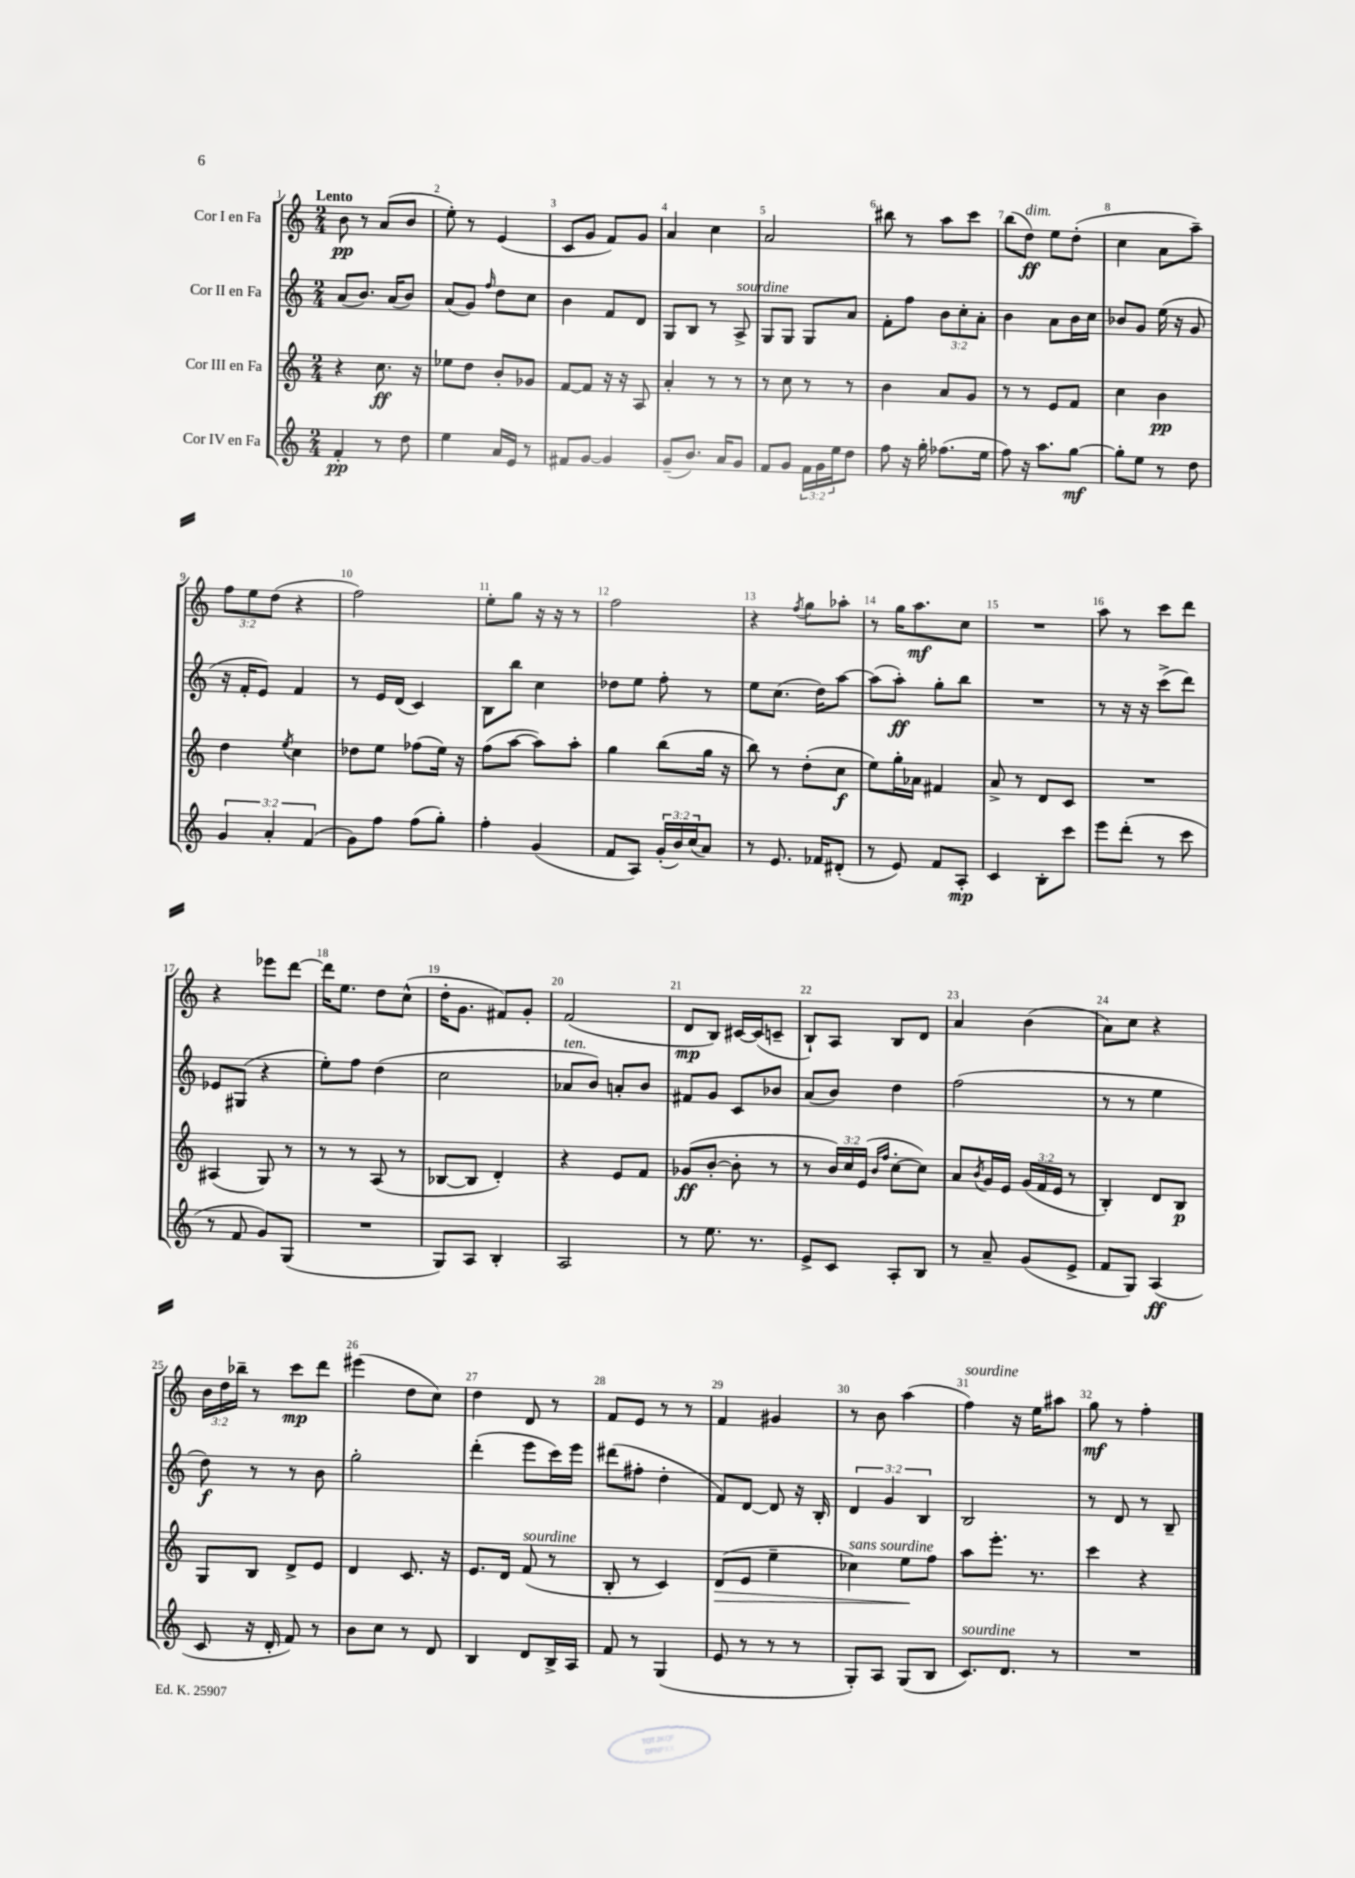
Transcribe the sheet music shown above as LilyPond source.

<<
\new StaffGroup <<
\new Staff = "s0" \with { instrumentName = "Cor I en Fa" } {
    \clef treble \key c \major \numericTimeSignature \time 2/4 \override Staff.TupletNumber.text = #tuplet-number::calc-fraction-text \tempo "Lento"
    b'8\pp r8 a'8( b'8 |
    e''8-.) r8 e'4( |
    c'8 g'8 f'8) g'8 |
    a'4 c''4 |
    a'2 |
    bis''8 r8 a''8 c'''8 |
    b''8( d''8\ff^\markup { \italic "dim." }) e''8 d''8-.( |
    c''4 a'8 a''8--) |
    \tuplet 3/2 { f''8 e''8 d''8( } r4 |
    f''2) |
    e''8-. g''8 r16 r16 r8 |
    f''2 |
    r4 \acciaccatura { f''8 } g''8 aes''8-. |
    r8 g''16 a''8.\mf c''8 |
    R2 |
    a''8 r8 c'''8 d'''8 |
    r4 ees'''8 d'''8~ |
    d'''16 e''8. d''8 c''8-^( |
    d''16-. g'8. fis'8) g'8-. |
    f'2( |
    d'8\mp b8) cis'16~ cis'16( c'8-- |
    b8-!) a8 b8 d'8 |
    a'4 b'4( |
    a'8) c''8 r4 |
    \tuplet 3/2 { b'16 d''16 bes''16-- } r8 c'''8\mp d'''8 |
    eis'''4( d''8 c''8) |
    d''4 d'8 r8 |
    f'8 e'8 r8 r8 |
    f'4 gis'4 |
    r8 b'8 a''4( |
    f''4^\markup { \italic "sourdine" }) r16 e''16 ais''8 |
    g''8\mf r8 f''4-. \bar "|." |
}
\new Staff = "s1" \with { instrumentName = "Cor II en Fa" } {
    \clef treble \key c \major \numericTimeSignature \time 2/4 \override Staff.TupletNumber.text = #tuplet-number::calc-fraction-text
    a'8( b'8.) a'16( b'8) |
    a'8( g'8) \grace { f''16 } d''8 c''8 |
    b'4 f'8 d'8 |
    g8 b8 r8 a8->^\markup { \italic "sourdine" } |
    g8 g8 g8 a'8 |
    f'8-. f''8 \tuplet 3/2 { b'8 c''8-. a'8-. } |
    b'4 a'8 b'16 c''16 |
    bes'8 g'8 e''16( r16 g'8 |
    r16 f'16-. e'8) f'4 |
    r8 e'16 d'16( c'4) |
    b8 b''8 c''4 |
    des''8 e''8 f''8-. r8 |
    e''8 c''8.( d''16) a''8~ |
    a''8( a''8-.\ff) g''8-. b''8 |
    R2 |
    r8 r16 r16 c'''8->( d'''8) |
    ees'8 gis8( r4 |
    e''8-.) f''8 d''4( |
    c''2 |
    aes'8^\markup { \italic "ten." } b'8) a'8-. b'8 |
    fis'8 g'8 c'8 bes'8 |
    a'8( b'8) d''4 |
    f''2( |
    r8 r8 e''4 |
    d''8\f) r8 r8 b'8 |
    g''2-. |
    d'''4-.( e'''8 c'''16) e'''16 |
    dis'''8( fis''8-. d''4-. |
    f'8) d'8~ d'8 r16 b16-. |
    \tuplet 3/2 { d'4 g'4 b4 } |
    b2 |
    r8 d'8 r8 b8-- \bar "|." |
}
\new Staff = "s2" \with { instrumentName = "Cor III en Fa" } {
    \clef treble \key c \major \numericTimeSignature \time 2/4 \override Staff.TupletNumber.text = #tuplet-number::calc-fraction-text
    r4 c''8.\ff r16 |
    ees''8 d''8 b'8-. ges'8 |
    f'8~ f'8 r16 r16 a8 |
    a'4-. r8 r8 |
    r8 c''8 r8 r8 |
    b'4 a'8 g'8 |
    r8 r8 e'8 f'8 |
    c''4 b'4\pp |
    d''4 \acciaccatura { e''8 } c''4 |
    des''8 e''8 fes''8( e''16) r16 |
    f''8( a''8~ a''8) a''8-. |
    g''4 b''8( g''16 r16 |
    b''8) r8 d''8-.( c''8\f |
    e''8) g''16-. aes'16 fis'4 |
    a'8-> r8 d'8 c'8 |
    R2 |
    ais4( g8) r8 |
    r8 r8 a8( r8 |
    bes8~ bes8 d'4-.) |
    r4 e'8 f'8 |
    ges'8\ff( b'8~-. b'8-. r8 |
    r8 \tuplet 3/2 { b'16) c''16 e'16( } \grace { b'16 f''16 } c''8~-. c''8) |
    a'8 \acciaccatura { b'8 } g'16 e'16 \tuplet 3/2 { g'16( f'16 e'16 } r8 |
    b4-.) d'8 b8\p |
    g8 b8 d'8-> e'8 |
    d'4 c'8. r16 |
    e'8. d'16 f'8^\markup { \italic "sourdine" }( r8 |
    b8-. r8 c'4) |
    d'8\>( e'8 e''4-- |
    ces''4^\markup { \italic "sans sourdine" }) e''8\! f''8 |
    a''8 e'''8.-. r8. |
    c'''4 r4 \bar "|." |
}
\new Staff = "s3" \with { instrumentName = "Cor IV en Fa" } {
    \clef treble \key c \major \numericTimeSignature \time 2/4 \override Staff.TupletNumber.text = #tuplet-number::calc-fraction-text
    f'4-.\pp r8 d''8 |
    e''4 a'16 e'16 r8 |
    fis'8 g'8~ g'4 |
    g'8--( b'8.) a'16 g'8 |
    f'8 g'8 \tuplet 3/2 { f'16 g'16 e''16 } d''8 |
    f''8 r16 g''16-. fes''8.( e''16 |
    f''8) r16 a''8. g''8~\mf |
    g''8-. e''8 r8 d''8 |
    \tuplet 3/2 { g'4 a'4-. f'4( } |
    g'8) f''8 f''8( g''8-.) |
    f''4-. g'4( |
    f'8 a8) \tuplet 3/2 { g'16-.( b'16) c''16( } a'8) |
    r8 e'8. fes'16 dis'8-.( |
    r8 e'8) f'8 a8-.\mp |
    c'4 b8-. c'''8 |
    e'''8 d'''8-.( r8 c'''8 |
    r8 f'8 g'8) g8( |
    R2 |
    g8) a8 b4-. |
    a2 |
    r8 e''8. r8. |
    e'8-> c'8 a8-. b8 |
    r8 a'8-- g'8( e'8-> |
    f'8 g8) a4\ff( |
    c'8 r16 d'16-. f'8) r8 |
    b'8 c''8 r8 d'8 |
    b4 d'8 b16-> a16 |
    f'8 r8 g4( |
    e'8 r8 r8 r8 |
    g8-.) a8 g8( b8 |
    c'8.^\markup { \italic "sourdine" }) d'8. r8 |
    R2 \bar "|." |
}
>>
>>
\layout { \context { \Score \override BarNumber.break-visibility = ##(#f #t #t) barNumberVisibility = #all-bar-numbers-visible } }
